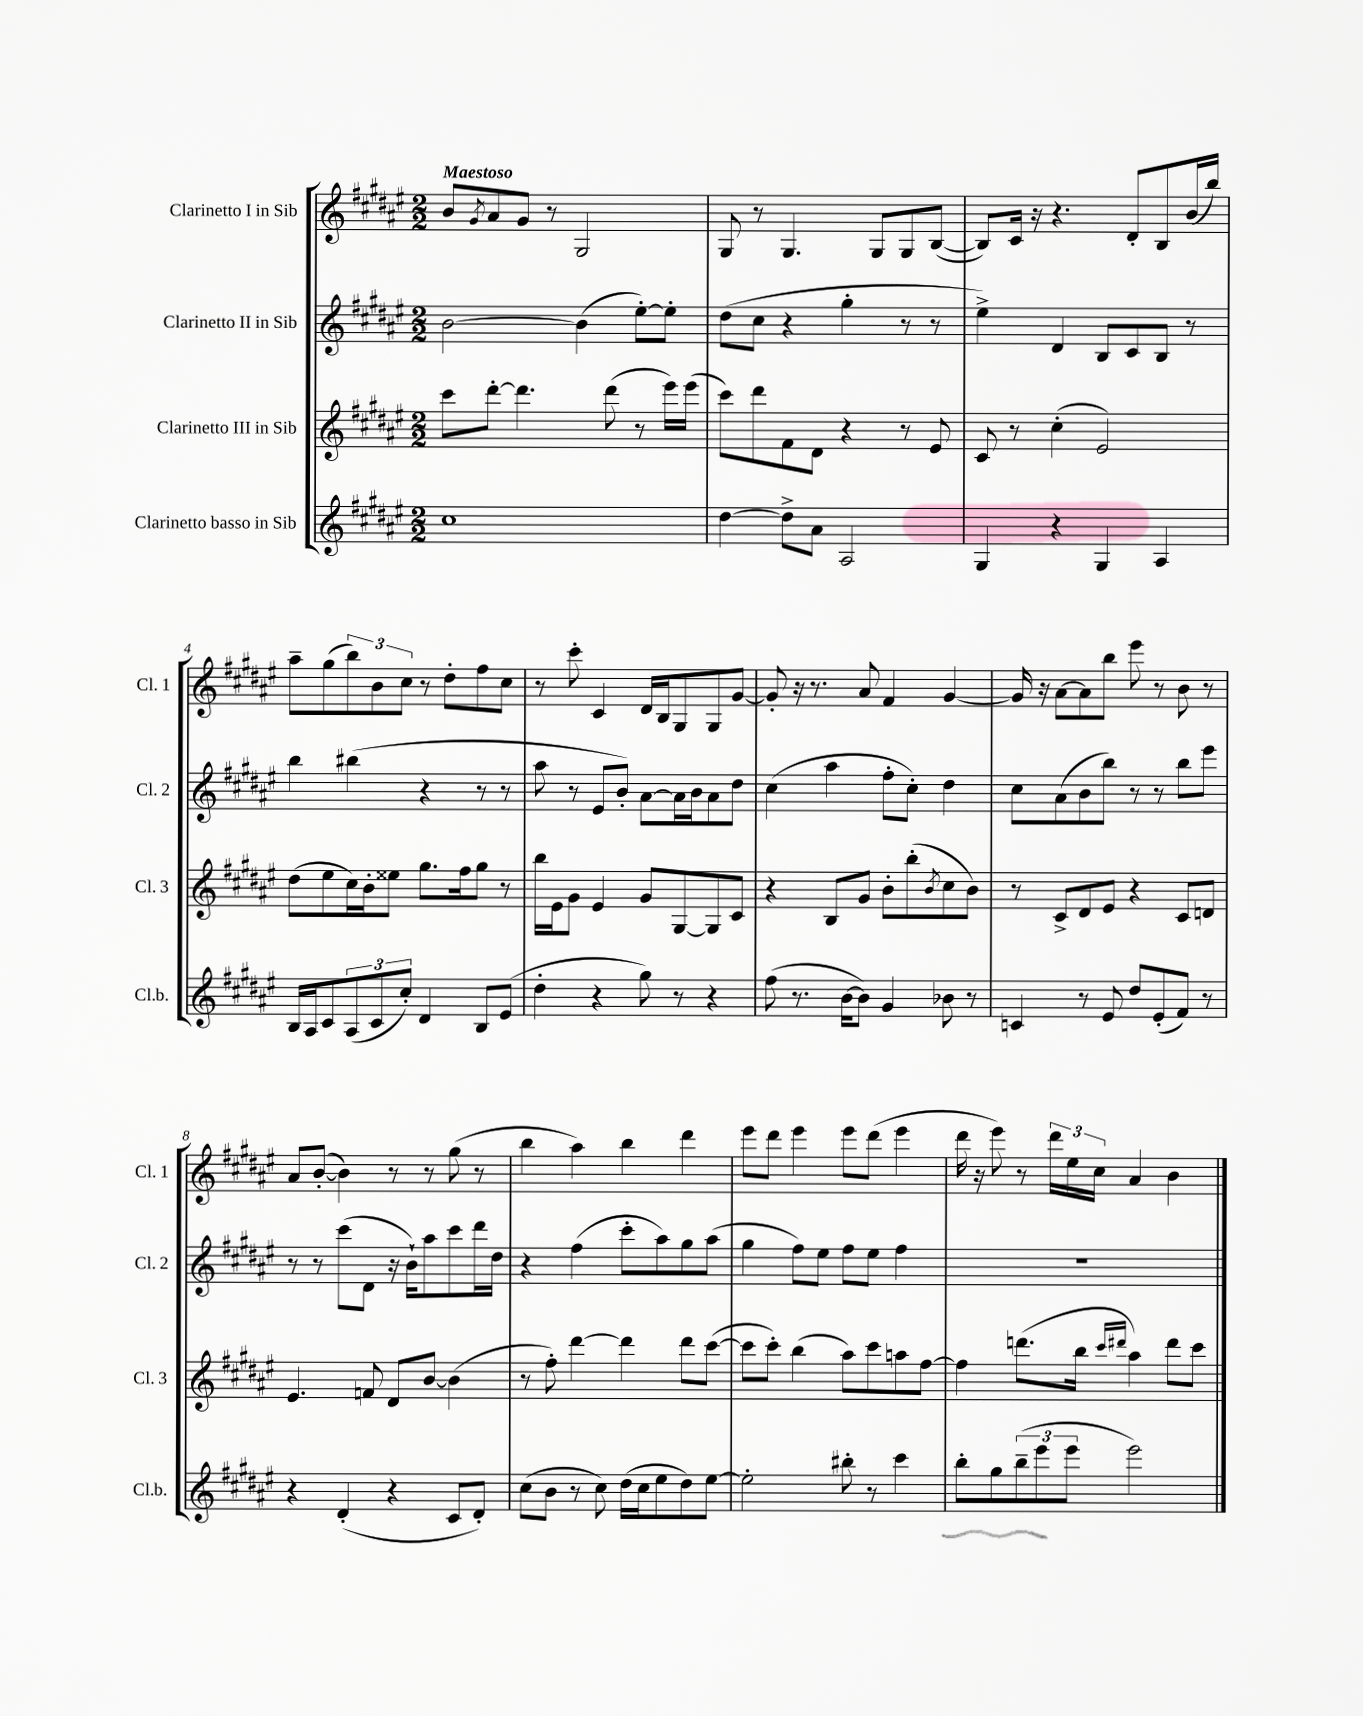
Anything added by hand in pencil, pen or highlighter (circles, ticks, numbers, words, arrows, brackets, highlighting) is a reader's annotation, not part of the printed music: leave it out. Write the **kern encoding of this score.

**kern	**kern	**kern	**kern
*staff4	*staff3	*staff2	*staff1
*clefG2	*clefG2	*clefG2	*clefG2
*k[f#c#g#d#a#e#]	*k[f#c#g#d#a#e#]	*k[f#c#g#d#a#e#]	*k[f#c#g#d#a#e#]
*M2/2	*M2/2	*M2/2	*M2/2
1cc#	8ccc#	[2b	8b
.	.	.	8qg#
.	[8ddd#'	.	8a#
.	4.ddd#]	.	8g#
.	.	.	8r
.	.	(4b]	2G#
.	(8ddd#	.	.
.	8r	[8ee#')	.
.	16eee#)	8ee#']	.
.	(16eee#	.	.
=	=	=	=
[4dd#	8ccc#)	(8dd#	8G#
.	8ddd#	8cc#	8r
8dd#^]	8f#	4r	4.G#
8a#	8d#	.	.
2A#	4r	4gg#'	.
.	.	.	8G#
.	8r	8r	8G#
.	8e#	8r	([8B
=	=	=	=
4G#	8c#	4ee#^)	8B])
.	8r	.	16c#
.	.	.	16r
4r	(4cc#'	4d#	4.r
4G#	2e#)	8B	.
.	.	8c#	8d#'
4A#	.	8B	8B
.	.	8r	(16b
.	.	.	16bb)
=	=	=	=
16B	(8dd#	4bb	8aa#~
16A#	.	.	.
8c#	8ee#	.	(8gg#
(12A#	16cc#)	(4bb#	12bb)
.	16b'	.	.
12c#	.	.	12b
.	8ee##	.	.
12cc#')	.	.	12cc#
4d#	8.gg#	4r	8r
.	.	.	8dd#'
.	16ff#	.	.
8B	8gg#	8r	8ff#
(8e#	8r	8r	8cc#
=	=	=	=
4dd#'	16bb	8aa#	8r
.	16e#	.	.
.	8g#	8r	8ccc#'
4r	4e#	8e#	4c#
.	.	8b')	.
8gg#)	8g#	[8a#	16d#
.	.	.	16B
8r	[8G#	16a#]	8G#
.	.	16b	.
4r	8G#]	8a#	8G#
.	8c#	8dd#	[8g#
=	=	=	=
(8ff#	4r	(4cc#	8g#']
8.r	.	.	16r
.	.	.	8.r
.	8B	4aa#	.
[16b	.	.	.
8b])	8g#	.	8a#
4g#	8b'	8ff#'	4f#
.	(8bb'	8cc#')	.
.	8qb	.	.
8b-	8cc#	4dd#	[4g#
8r	8b)	.	.
=	=	=	=
4c	8r	8cc#	16g#]
.	.	.	16r
.	8c#^	(8a#	[8a#
8r	8d#	8b	8a#]
8e#	8e#	8bb)	8bb
8dd#	4r	8r	8eee#
(8e#'	.	8r	8r
8f#)	8c#	8bb	8b
8r	8d	8eee#	8r
=	=	=	=
4r	4.e#	8r	8a#
.	.	8r	([8b'
(4d#'	.	(8ccc#	4b])
.	8f	8d#	.
4r	8d#	16r	8r
.	.	16b`)	.
.	[8b	8aa#	8r
8c#	(4b]	8ccc#	(8gg#
8d#')	.	16ddd#	8r
.	.	16dd#	.
=	=	=	=
(8cc#	8r	4r	4bb
8b	8ff#')	.	.
8r	[4ddd#	(4ff#	4aa#)
8cc#)	.	.	.
(16dd#	4ddd#]	8ccc#'	4bb
16cc#	.	.	.
8ee#	.	8aa#)	.
8dd#)	8ddd#	8gg#	4ddd#
[8ee#	([8ccc#	(8aa#	.
=	=	=	=
2ee#']	8ccc#]	4gg#	8eee#
.	8ccc#')	.	8ddd#
.	(4bb	8ff#)	4eee#
.	.	8ee#	.
8bb#'	8aa#)	8ff#	8eee#
8r	8ccc#	8ee#	(8ddd#
4ccc#	8aa	4ff#	4eee#
.	[8ff#	.	.
=	=	=	=
8bb'	4ff#]	1r	16ddd#
.	.	.	16r
8gg#	.	.	8eee#)
(12bb~	(8.ddd	.	8r
12eee#	.	.	.
.	.	.	24ddd#
12eee#	.	.	24ee#
.	16bb	.	.
.	.	.	24cc#
.	16qqccc#	.	.
.	16qqddd#	.	.
2eee#)	4aa#)	.	4a#
.	8ddd#	.	4b
.	8ccc#	.	.
==	==	==	==
*-	*-	*-	*-
